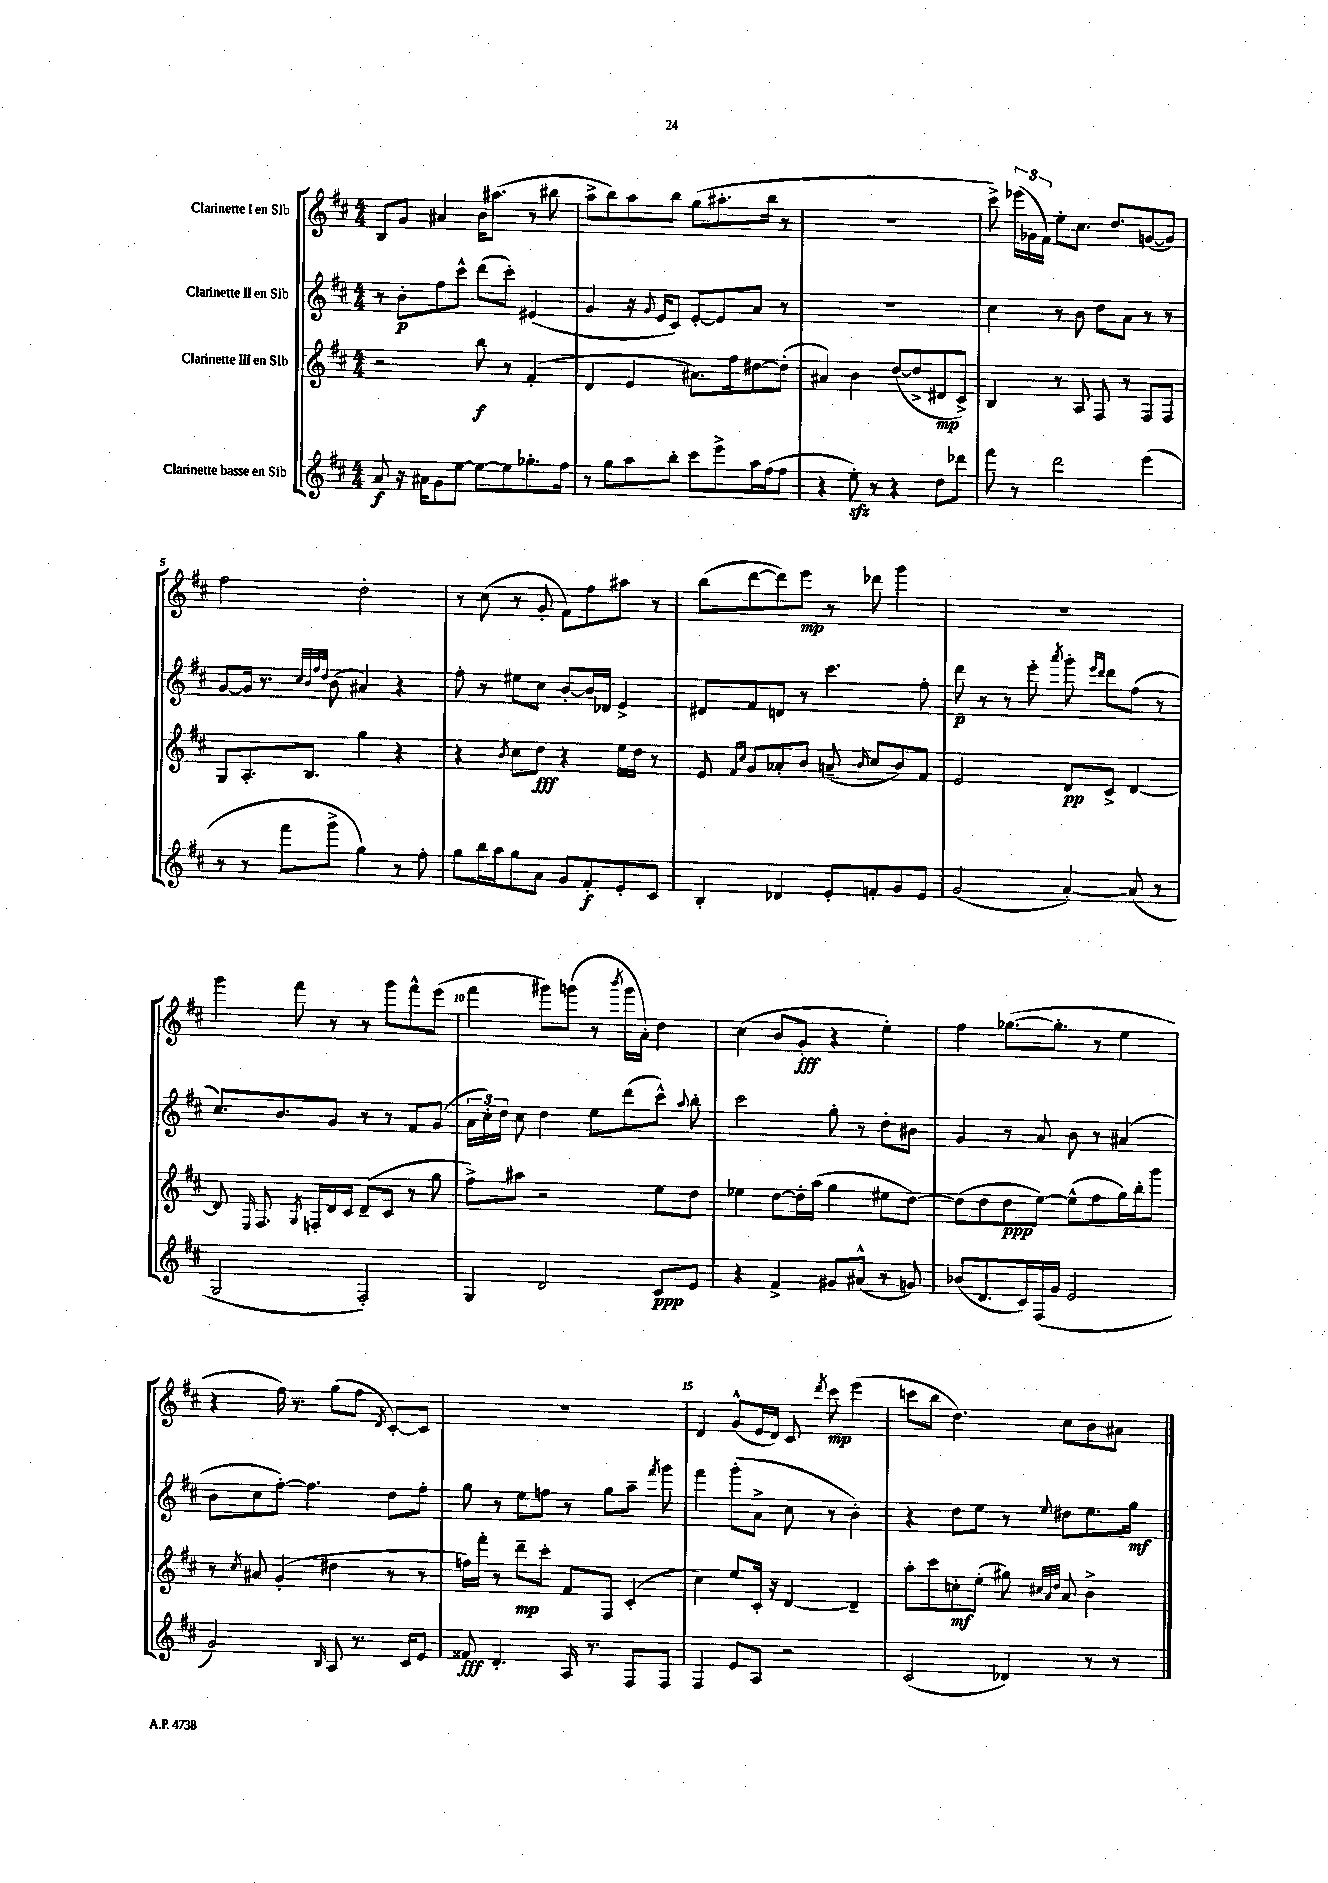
<<
\new StaffGroup <<
\new Staff = "s0" \with { instrumentName = "Clarinette I en Sib" } {
    \clef treble \key d \major \numericTimeSignature \time 4/4
    \autoBeamOff b8[ g'8] ais'4 b'16[ ais''8.]( r8 bis''8 |
    a''8[-> b''8) a''8 b''8] g''8[( ais''8.-. b''16] r8 |
    R1 |
    cis'''8->) \tuplet 3/2 { ees'''16[( ges'16 fis'16]) } e''8[-. cis''8.] d''8.[ g'8~( g'8]) |
    fis''2 d''2-. |
    r8 cis''8( r8 g'8-. fis'8[) fis''8 ais''8] r8 |
    b''8[( d'''8~ d'''8) e'''8]\mp r8 des'''8 g'''4 |
    R1 |
    g'''4 fis'''8 r8 r8 g'''8[ fis'''8-^ e'''8]( |
    fis'''4 gis'''8[) g'''8]( r8 \acciaccatura { b'''8 } g'''16[ a'16]-.) d''4 |
    cis''4( b'8[ g'8]-.\fff r4 e''4-.) |
    fis''4 ges''8.[~( ges''8.]-. r8 e''4 |
    r4 fis''16) r8. g''8[( fis''8] \acciaccatura { d'8 } cis'8[~-.) cis'8] |
    R1 |
    d'4 g'8[-^( e'16 d'16]) cis'8 \acciaccatura { d'''8 } cis'''8\mp e'''4( |
    c'''8[ b''8] d''4.) cis''8[ b'8 ais'8] \bar "|." |
}
\new Staff = "s1" \with { instrumentName = "Clarinette II en Sib" } {
    \clef treble \key d \major \numericTimeSignature \time 4/4
    \autoBeamOff r8 b'8[-.\p fis''8 cis'''8]-^ d'''8[( cis'''8]-.) eis'4( |
    g'4 r16 \appoggiatura { g'8 } e'16[ cis'8]) e'8[~-. e'8 a'8] r8 |
    R1 |
    cis''4 r8 b'8 d''8[ a'8] r8 r8 |
    g'8[~ g'16] r8. \grace { cis''32[ b'32 fis''32 d''32] } b'8( ais'4) r4 |
    fis''8-. r8 eis''8[ cis''8] b'8[~-. b'16 des'16] e'4-> |
    dis'8[ fis'8 d'8] r8 cis'''4. fis''8-. |
    d'''8\p r8 r8 e'''8-. \acciaccatura { a'''8 } g'''8-. \grace { e'''16[ d'''16] } d'''8[ fis''8]( r8 |
    cis''8.[) b'8. g'8] r8 r8 fis'8[ g'8]( |
    \tuplet 3/2 { a'16[ cis''16-.) d''16] } cis''8 d''4 e''8[ d'''8( cis'''8]-^) \appoggiatura { a''8 } b''8-. |
    cis'''2 g''8-. r8 d''8[-. bis'8] |
    g'4 r8 a'8 b'8 r8 ais'4( |
    b'8[ cis''8 fis''8]~-.) fis''4. d''8[ fis''8]-. |
    g''8 r8 e''8[ f''8] r8 g''8[ a''8]-- \acciaccatura { fis'''8 } g'''8 |
    fis'''4 g'''8[-.( a'8]-> cis''8 r8 b'4-.) |
    r4 d''8[ e''8] r8 \appoggiatura { e''8 } dis''8[ e''8. g''16]\mf \bar "|." |
}
\new Staff = "s2" \with { instrumentName = "Clarinette III en Sib" } {
    \clef treble \key d \major \numericTimeSignature \time 4/4
    \autoBeamOff r2 b''8\f r8 fis'4-.( |
    d'4 e'4 ais'8.[) fis''16 dis''8~ dis''8]-.( |
    ais'4) b'4 d''8[~( d''8-> dis'8\mp cis'8]->) |
    b4 r8 a8 fis8 r8 fis8[ fis8] |
    g8[ a8.-. b8.] g''4 r4 |
    r4 \acciaccatura { b'8 } cis''8[ d''8]\fff r4 e''16[ d''16] r8 |
    e'8 \grace { fis'16[ cis''16] } g'8[ aes'8-. b'8] a'8--( \grace { b'16 } cis''8[ b'8) fis'8] |
    e'2 d'8[\pp cis'8]-> d'4~ |
    d'8 \grace { e16 } fis8. \acciaccatura { g8 } f16[-. d'16 cis'16] d'8[--( cis'8] r8 g''8 |
    fis''8[->) ais''8] r2 e''8[ d''8] |
    ees''4 d''8[~ d''16-. a''16]( g''4 eis''8[ d''8]~) |
    d''8[( d''8 d''8\ppp e''8]~) e''8[-^( fis''8 g''16) b''16-. g'''8] |
    r8 \acciaccatura { cis''8 } ais'8 g'4-.( dis''4 r8 r8 |
    f''16[) fis'''16]-. r8 d'''8[--\mp cis'''8]-. fis'8[ fis8] cis'4-.( |
    cis''4) e''8[ cis'16]-. r16 d'4~ d'4-- |
    a''8[-. cis'''8 c''8-.\mf e''8]-.( gis''8) \grace { cis''32[ a'32 d''32] } a'8 b'4-> \bar "|." |
}
\new Staff = "s3" \with { instrumentName = "Clarinette basse en Sib" } {
    \clef treble \key d \major \numericTimeSignature \time 4/4
    \autoBeamOff a'8\f r16 ais'16[ g'8 e''8]~ e''8[~ e''8 ges''8.-. fis''16] |
    r8 g''8[ a''8 b''8]-. cis'''8[ e'''8-> a''16 fis''16( fis''8] |
    r4 e''8-.\sfz) r8 r4 d''8[ des'''8] |
    fis'''8 r8 d'''2 e'''4( |
    r8 r8 fis'''8[ g'''8]-> g''4) r8 fis''8-. |
    g''8[ b''16 a''16 g''8 a'8] g'8[ fis'8-.\f e'8-. cis'8] |
    b4-. des'4 e'8[-. f'8-. g'8 e'8] |
    g'2( a'4~-.) a'8( r8 |
    g2 fis2-.) |
    g4 d'2 cis'8[\ppp e'8] |
    r4 fis'4-> gis'8[ ais'8]-^( r8 g'8) |
    bes'8[( d'8. cis'16) fis16( g'16] e'2 |
    g'2) \grace { b16 } a8 r8. cis'16[ e'8] |
    fisis'8\fff d'4.-. a16 r8. fis8[ fis8] |
    fis4 e'8[ a8] r2 |
    cis'2( des'4) r8 r8 \bar "|." |
}
>>
>>
\layout { \context { \Score \override BarNumber.break-visibility = ##(#f #t #t) barNumberVisibility = #(every-nth-bar-number-visible 5) } }
